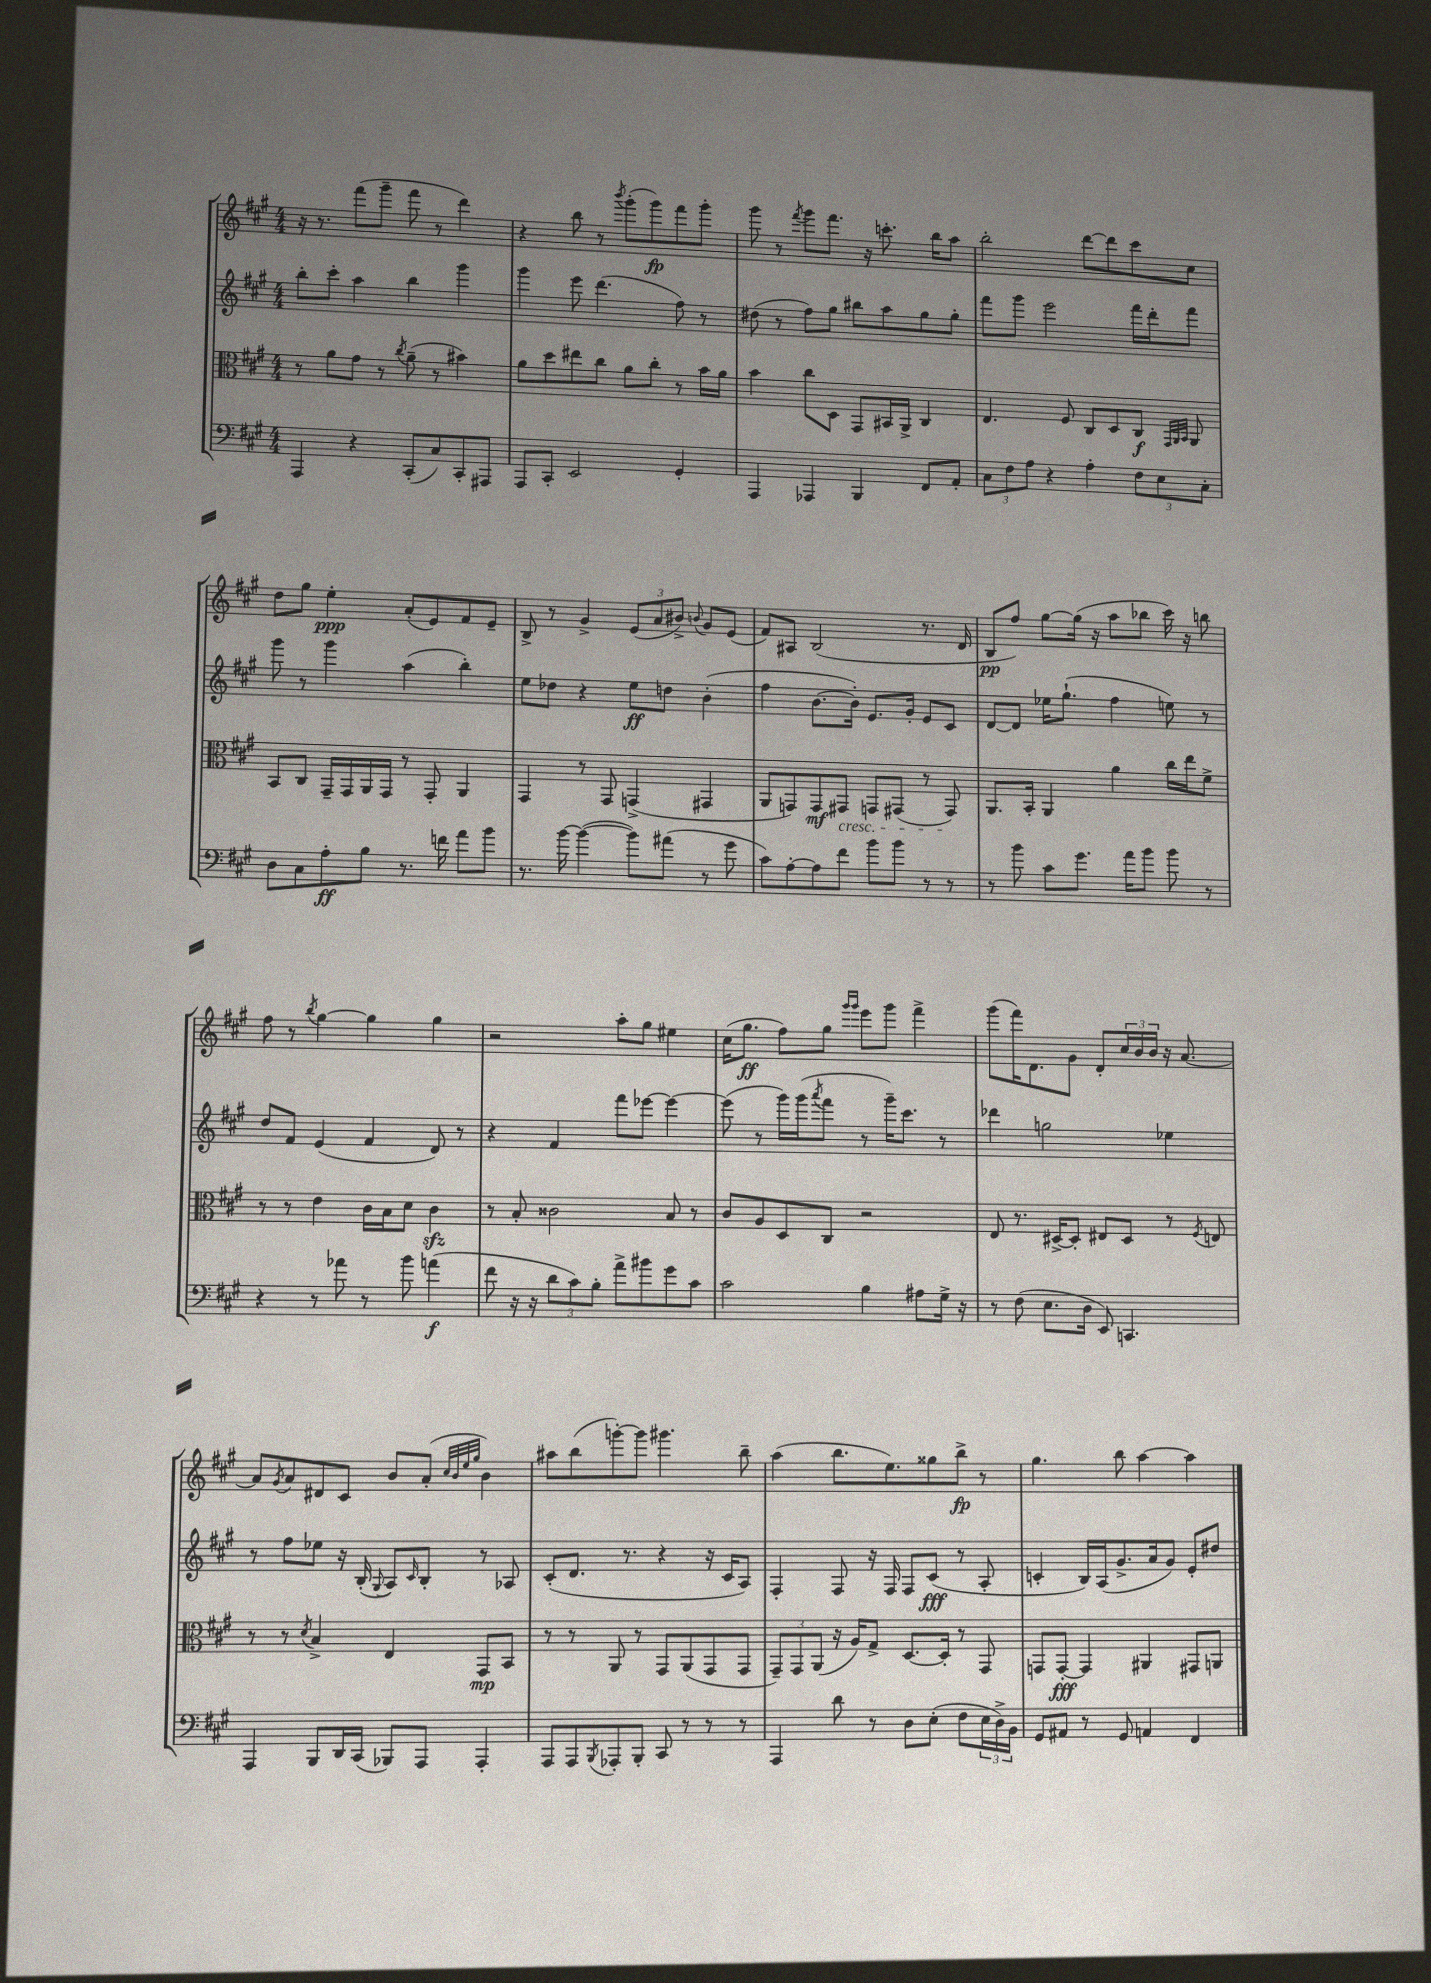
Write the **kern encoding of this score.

**kern	**dynam	**kern	**dynam	**kern	**dynam	**kern	**dynam
*part4	*part4	*part3	*part3	*part2	*part2	*part1	*part1
*staff4	*staff4	*staff3	*staff3	*staff2	*staff2	*staff1	*staff1
*clefF4	*	*clefC3	*	*clefG2	*	*clefG2	*
*k[f#c#g#]	*	*k[f#c#g#]	*	*k[f#c#g#]	*	*k[f#c#g#]	*
*M4/4	*	*M4/4	*	*M4/4	*	*M4/4	*
=125	=125	=125	=125	=125	=125	=125	=125
4AAA/	.	8r	.	8bb'\L	.	16r	.
.	.	.	.	.	.	8.r	.
.	.	8a\L	.	8ccc#'\J	.	.	.
4r	.	8g#\J	.	4aa\	.	(8fff#\L	.
.	.	8r	.	.	.	8ggg#~\J	.
.	.	8qcc#/	.	.	.	.	.
(8CC#'/L	.	(8a~\	.	4bb\	.	8fff#\	.
8C#/)	.	8r	.	.	.	8r	.
8CC#'/	.	4b#X\)	.	4ggg#\	.	4ddd\)	.
8AAA#X/J	.	.	.	.	.	.	.
=126	=126	=126	=126	=126	=126	=126	=126
8AAA/L	.	8a\L	.	4ggg#\	.	4r	.
8CC#'/J	.	8dd\	.	.	.	.	.
2EE/	.	8ee#X\	.	8eee\	.	8bb\	.
.	.	8cc#\J	.	(4.ddd\	.	8r	.
.	.	.	.	.	.	8qbbb/	.
.	.	8a\L	.	.	.	(8ggg#'\L	.
.	.	8cc#'\J	.	.	.	8ggg#\)	fp
4GG#'/	.	8r	.	8ff#\)	.	8fff#\	.
.	.	16b\LL	.	8r	.	8ggg#'\J	.
.	.	16a\JJ	.	.	.	.	.
=127	=127	=127	=127	=127	=127	=127	=127
4AAA/	.	4b\	.	(8dd#X\	.	8ggg#\	.
.	.	.	.	8r	.	8r	.
.	.	.	.	.	.	8qfff#/	.
4AAA-X/	.	8cc#\L	.	8ff#\L)	.	8ggg#\L	.
.	.	8D\J	.	8gg#\J	.	8.fff#\J	.
4BBB/	.	8GG#/L	.	8bb#X\L	.	.	.
.	.	.	.	.	.	16r	.
.	.	16BB#X/L	.	8aa\	.	8.cccn'\	.
.	.	16AA^/JJ	.	.	.	.	.
8FF#/L	.	4C#/	.	8gg#\	.	.	.
.	.	.	.	.	.	16bb\KL	.
8AA'/J	.	.	.	8gg#'\J	.	8aa\J	.
=128	=128	=128	=128	=128	=128	=128	=128
12C#\L	.	4.E/	.	8fff#\L	.	2bb'\	.
12F#\	.	.	.	.	.	.	.
.	.	.	.	8ggg#\J	.	.	.
12A\J	.	.	.	.	.	.	.
4r	.	.	.	2eee\	.	.	.
.	.	8F#/	.	.	.	.	.
4A'\	.	8C#/L	.	.	.	[8ddd\L	.
.	.	8D/	.	.	.	8ddd\]	.
12F#\L	.	8C#/J	f	16fff#\LL	.	8ccc#\	.
.	.	.	.	16ddd'\J	.	.	.
12E\	.	.	.	.	.	.	.
.	.	32qqGG#/LLL	.	.	.	.	.
.	.	32qqAA/	.	.	.	.	.
.	.	32qqBB/JJJ	.	.	.	.	.
.	.	8AA/	.	8fff#\J	.	8cc#\J	.
12C#'\J	.	.	.	.	.	.	.
!!LO:LB:g=z
=129	=129	=129	=129	=129	=129	=129	=129
8D\L	.	8BB/L	.	8ggg#\	.	8dd\L	.
8C#\	.	8C#/J	.	8r	.	8gg#\J	.
8A'\	ff	16GG#~/LL	.	4ggg#\	.	4ee'\	ppp
.	.	16GG#/	.	.	.	.	.
8B\J	.	16AA/	.	.	.	.	.
.	.	16GG#/JJ	.	.	.	.	.
8.r	.	8r	.	(4aa\	.	(8a'/L	.
.	.	8GG#'/	.	.	.	8e/)	.
16fn\	.	.	.	.	.	.	.
8a\L	.	4AA/	.	4bb'\)	.	8f#/	.
8b\J	.	.	.	.	.	8e~/J	.
=130	=130	=130	=130	=130	=130	=130	=130
8.r	.	4GG#/	.	8ee\L	.	8B^/	.
.	.	.	.	8dd-X\J	.	8r	.
[16b\	.	.	.	.	.	.	.
(4b\_	.	8r	.	4r	.	4g#^/	.
.	.	8GG#/	.	.	.	.	.
8b\L])	.	(4GGn^/	.	8ee\L	ff	(12e/L	.
.	.	.	.	.	.	12a/	.
(8a#X\J	.	.	.	8ddn\J	.	.	.
.	.	.	.	.	.	12b#X^/J)	.
.	.	.	.	.	.	8qqbn/	.
8r	.	4GG#X/	.	(4b'\	.	8g#/L	.
8g#\	.	.	.	.	.	(8e/J	.
=131	=131	=131	=131	=131	=131	=131	=131
8c#\L)	.	8AA/L	.	4ff#\	.	8f#/L)	.
[8A'\	.	8GGn/)	.	.	.	8A#X/J	.
8A\]	.	8GG/	mf	[8.b\L	.	(2B/	.
!	!	!LO:TX:b:i:t=cresc.	!	!	!	!	!
8f#\J	.	8GG#X/J	.	.	.	.	.
.	.	.	.	16b'\Jk])	.	.	.
8b\L	.	8GGn/L	.	8.e/L	.	.	.
8b\J	.	(8GG#X/J	.	.	.	.	.
.	.	.	.	16g#'/Jk	.	.	.
8r	.	8r	.	8e/L	.	8.r	.
8r	.	8GG#/)	.	8c#/J	.	.	.
.	.	.	.	.	.	16d/	.
=132	=132	=132	=132	=132	=132	=132	=132
8r	.	8.AA/L	.	[8d/L	.	8B/L	pp
8b\	.	.	.	8d/J]	.	8ff#/J)	.
.	.	16BB'/Jk	.	.	.	.	.
8c#\L	.	4AA/	.	16ee-X\KL	.	[8gg#\L	.
.	.	.	.	(8.gg#`\J	.	.	.
8.g#\J	.	.	.	.	.	(16gg#\Jk]	.
.	.	.	.	.	.	16r	.
.	.	4a\	.	4ff#\	.	8aa\L	.
16a\KL	.	.	.	.	.	.	.
8b\J	.	.	.	.	.	8bb-X\J	.
8b\	.	16cc#\LL	.	8een\)	.	16ccc#\)	.
.	.	16ee\J	.	.	.	16r	.
8r	.	8f#^\J	.	8r	.	8bbn\	.
!!LO:LB:g=z
=133	=133	=133	=133	=133	=133	=133	=133
4r	.	8r	.	8dd/L	.	8ff#\	.
.	.	8r	.	8f#/J	.	8r	.
.	.	.	.	.	.	8qbb/	.
8r	.	4e\	.	(4e/	.	[4gg#\	.
8a-X\	.	.	.	.	.	.	.
8r	.	16c#\LL	.	4f#/	.	4gg#\]	.
.	.	16B\J	.	.	.	.	.
8b\	.	8d\J	.	.	.	.	.
(4an\	f	4c#zz\	.	8d/)	.	4gg#\	.
.	.	.	.	8r	.	.	.
=134	=134	=134	=134	=134	=134	=134	=134
8f#\	.	8r	.	4r	.	2r	.
16r	.	8B'/	.	.	.	.	.
16r	.	.	.	.	.	.	.
12d\L	.	2c##X\	.	4f#/	.	.	.
12c#\)	.	.	.	.	.	.	.
12B'\J	.	.	.	.	.	.	.
8a^\L	.	.	.	8fff#\L	.	8aa'\L	.
8b#X\	.	.	.	[8eee-X\J	.	8gg#\J	.
8g#\	.	8B/	.	4eee-\_	.	4ee#X\	.
8c#\J	.	8r	.	.	.	.	.
=135	=135	=135	=135	=135	=135	=135	=135
2c#\	.	8c#/L	.	(8eee-\]	.	(16cc#\KL	.
.	.	.	.	.	.	8.gg#\J	ff
.	.	8A/	.	8r	.	.	.
.	.	8D/	.	16ggg#\LL)	.	8ff#\L)	.
.	.	.	.	(16ggg#\J	.	.	.
.	.	.	.	8qaaa/	.	.	.
.	.	8C#/J	.	8fff#\J	.	8gg#\J	.
.	.	.	.	.	.	16qqggg#/LL	.
.	.	.	.	.	.	16qqggg#/JJ	.
4B\	.	2r	.	8r	.	8eee\L	.
.	.	.	.	16ggg#~\KL)	.	8ggg#\J	.
.	.	.	.	8.ccc#\J	.	.	.
8A#X\L	.	.	.	.	.	4fff#^\	.
16G#^\Jk	.	.	.	8r	.	.	.
16r	.	.	.	.	.	.	.
=136	=136	=136	=136	=136	=136	=136	=136
8r	.	8E/	.	4ddd-X\	.	(8ggg#\L	.
(8F#\	.	8.r	.	.	.	16fff#\K)	.
.	.	.	.	.	.	8.d\	.
8.E\L	.	.	.	2ggn\	.	.	.
.	.	[16D#X^/KL	.	.	.	.	.
.	.	8D#'/J]	.	.	.	8g#\J	.
16D\Jk	.	.	.	.	.	.	.
8EE/)	.	8E#X/L	.	.	.	8d'/L	.
4.CCn/	.	8D#/J	.	.	.	24cc#/L	.
.	.	.	.	.	.	24b/	.
.	.	.	.	.	.	24b/JJ	.
.	.	8r	.	4ee-X\	.	16r	.
.	.	.	.	.	.	[8.a/	.
.	.	8qF#/	.	.	.	.	.
.	.	8En/	.	.	.	.	.
!!LO:LB:g=z
=137	=137	=137	=137	=137	=137	=137	=137
4AAA/	.	8r	.	8r	.	8a/L]	.
.	.	.	.	.	.	8qg#/	.
.	.	8r	.	8ff#\L	.	8a/	.
.	.	8qd/	.	.	.	.	.
8BBB/L	.	4B^/	.	8ee-X\J	.	8d#X/	.
16DD/L	.	.	.	16r	.	8c#/J	.
(16CC#/JJ	.	.	.	(16B'/	.	.	.
.	.	.	.	8qqG#/	.	.	.
8BBB-X/L)	.	4E/	.	8A/L)	.	8b/L	.
.	.	.	.	16qqc#/	.	.	.
8AAA/J	.	.	.	8B'/J	.	(8a'/J	.
.	.	.	.	.	.	32qqcc#/LLL	.
.	.	.	.	.	.	32qqb/	.
.	.	.	.	.	.	32qqee/	.
.	.	.	.	.	.	32qqgg#/JJJ	.
4AAA'/	.	8GG#/L	mp	8r	.	4b\)	.
.	.	8BB/J	.	8A-X/	.	.	.
=138	=138	=138	=138	=138	=138	=138	=138
8AAA/L	.	8r	.	(8c#'/L	.	8aa#X\L	.
8AAA/	.	8r	.	8.d/J	.	(8bb\	.
8qBBB/	.	.	.	.	.	.	.
8AAA-X'/	.	8AA/	.	.	.	[8gggn'\)	.
.	.	.	.	8.r	.	.	.
8BBB'/J	.	8r	.	.	.	8ggg\J]	.
8CC#/	.	8GG#/L	.	4r	.	4.ggg#X\	.
8r	.	(8AA/	.	.	.	.	.
8r	.	8GG#/	.	16r	.	.	.
.	.	.	.	16c#/KL	.	.	.
8r	.	8GG#/J	.	8A/J)	.	8bb~\	.
=139	=139	=139	=139	=139	=139	=139	=139
4AAA/	.	12GG#~/L)	.	4F#'/	.	(4aa\	.
.	.	12GG#/	.	.	.	.	.
.	.	(12AA/J	.	.	.	.	.
8d\	.	16r	.	8F#/	.	8.bb\L	.
.	.	16A/KL)	.	.	.	.	.
8r	.	8G#^/J	.	16r	.	.	.
.	.	.	.	16F#/	.	8.ee\)	.
8D\L	.	[8.D/L	.	8F#/L	.	.	.
(8E'\J	.	.	.	(8c#/J	fff	8gg##X\	.
.	.	16D'/Jk]	.	.	.	.	.
8F#\L	.	8r	.	8r	.	8bb^\J	fp
24E\L	.	8GG#/	.	8A'/	.	8r	.
24D^\)	.	.	.	.	.	.	.
24BB\JJ	.	.	.	.	.	.	.
=140	=140	=140	=140	=140	=140	=140	=140
8GG#/L	.	8GGn/L	.	4cn'/	.	4.gg#\	.
8AA#X/J	.	[8GG'/J	fff	.	.	.	.
8r	.	4GG/]	.	16B/LL)	.	.	.
.	.	.	.	(16A/J	.	.	.
8GG#/	.	.	.	8.g#^/	.	8bb\	.
4AAn/	.	4AA#X/	.	.	.	[4aa\	.
.	.	.	.	16a/k	.	.	.
.	.	.	.	8g#/J)	.	.	.
4FF#/	.	8GG#X/L	.	8e'/L	.	4aa\]	.
.	.	8AAn/J	.	8dd#X/J	.	.	.
==	==	==	==	==	==	==	==
*-	*-	*-	*-	*-	*-	*-	*-
